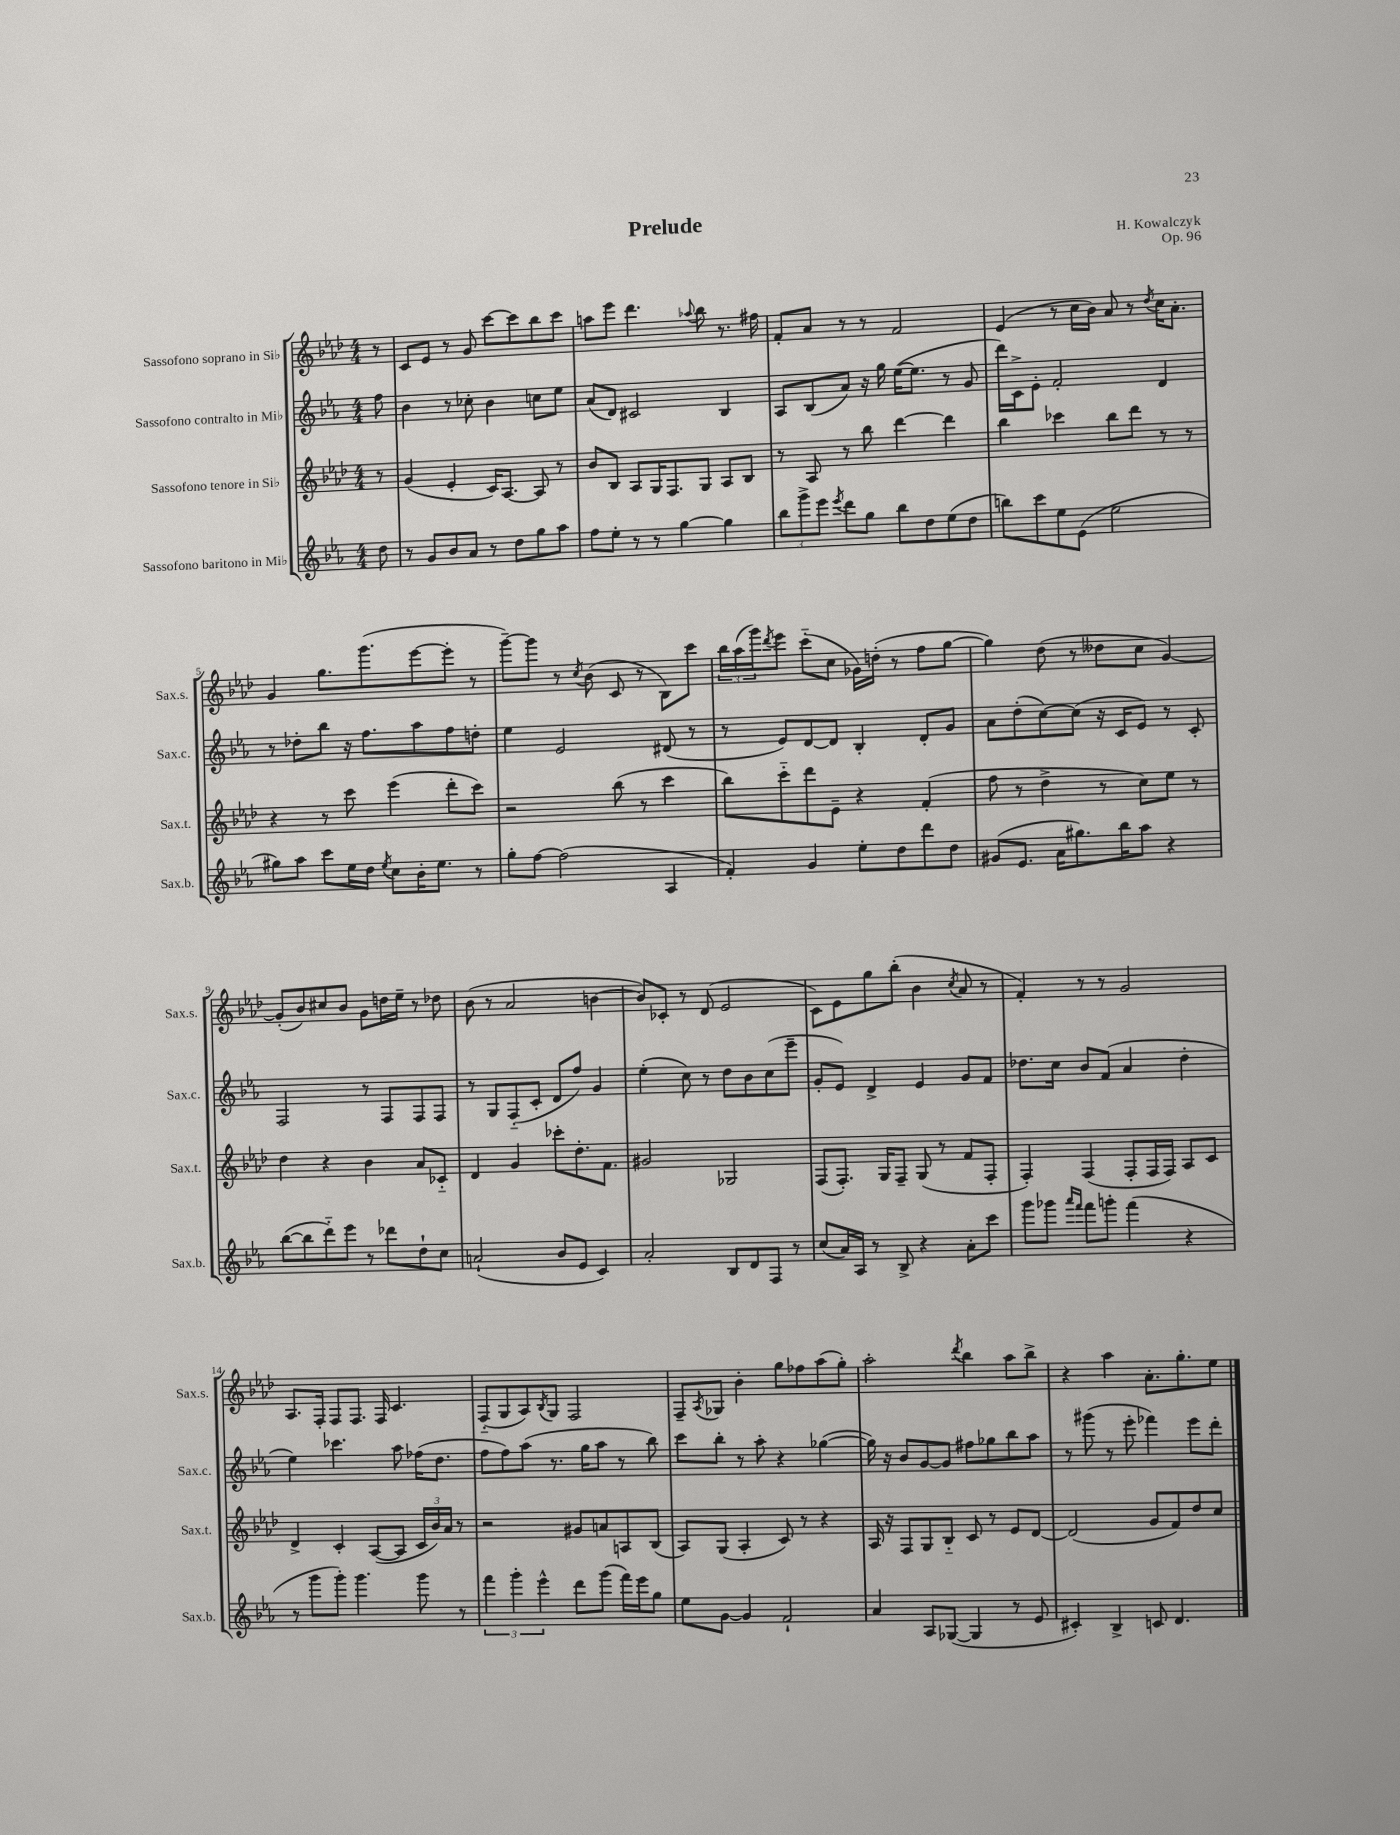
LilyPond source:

\header { title = "Prelude" composer = "H. Kowalczyk" opus = "Op. 96" }
<<
\new StaffGroup <<
\new Staff = "s0" \with { instrumentName = "Sassofono soprano in Sib" shortInstrumentName = "Sax.s." } {
    \clef treble \key aes \major \numericTimeSignature \time 4/4 \partial 8
    r8 |
    c'8 ees'8 r8 g'8 c'''8~ c'''8 bes''8 c'''8 |
    a''8 ees'''8 des'''4. \appoggiatura { aes''8 } bes''8 r8. fis''16 |
    f'8-. aes'8 r8 r8 f'2 |
    ees'4( r8 c''16 bes'16) aes'8 r8 \acciaccatura { des''8 } c''16 aes'8.-. |
    g'4 g''8. g'''8.( ees'''8~ ees'''8-. r8 |
    g'''8~--) g'''8 r8 \acciaccatura { c''8 } bes'8( c'8 r8 bes8) c'''8 |
    \tuplet 3/2 { bes''16 aes''16( g'''16) } \acciaccatura { des'''8 } ees'''8 c'''8-_( c''8 ges'16) d''16-.( r8 f''8 g''8~ |
    g''4) des''8( r8 deses''8 c''8 g'4~) |
    g'8-.( bes'8) cis''8 bes'8 g'8 d''16 ees''16-- r8 des''8 |
    bes'8( r8 aes'2 b'4~ |
    b'8) ces'8-. r8 des'8( ees'2 |
    c'8) ees'8 g''8 bes''8-.( bes'4 \acciaccatura { c''8 } aes'8 r8 |
    f'4-.) r8 r8 g'2 |
    aes8. f16-. f8 f8. f16 c'4. |
    f8-_( g8 aes8) \acciaccatura { bes8 } g8 f2 |
    f8-- \acciaccatura { aes8 } ges8 bes'4-. g''8 fes''8 aes''8( g''8-.) |
    aes''2-. \acciaccatura { des'''8 } bes''4 aes''8 bes''8-> |
    r4 aes''4 aes'8.-. g''8.-. ees''8 \bar "|." |
}
\new Staff = "s1" \with { instrumentName = "Sassofono contralto in Mib" shortInstrumentName = "Sax.c." } {
    \clef treble \key ees \major \numericTimeSignature \time 4/4 \partial 8
    f''8 |
    bes'4 r8 ces''8-. bes'4 c''8 ees''8 |
    aes'8( d'8) cis'2 bes4 |
    aes8 bes8( aes'8) r16 g''16 ees''16~( ees''8. r8 g'8 |
    d'''16) c'16-> ees'8-. f'2-. d'4 |
    r8 des''8-. bes''8 r16 f''8. aes''8 f''8 d''8-. |
    ees''4 ees'2 dis'8( r8 |
    r8 ees'8) d'8~ d'8 bes4-. d'8-. g'8 |
    aes'8 d''8-.( c''8~) c''8( r16 c'16 ees'8) r8 c'8-. |
    f2 r8 f8 f8 f8 |
    r8 g8 f8-_( c'8-. d'8 f''8) g'4 |
    ees''4-.( c''8) r8 d''8 bes'8 c''8( ees'''8-- |
    g'8-. ees'8) d'4-> ees'4 g'8 f'8 |
    des''8. c''16 bes'8 f'8( aes'4 des''4-. |
    ees''4) ces'''4. aes''8 fes''16( d''8. |
    f''8 f''8) aes''8( r8. g''16 aes''8 r8 bes''8) |
    c'''8 bes''8-. r8 aes''8-. r4 ges''4~( |
    ges''16) r16 bes'8 g'8~ g'8 fis''8 ges''8 bes''8 aes''8 |
    r8 gis'''8( r8 ees'''8-. fes'''4) ees'''8 d'''8-. \bar "|." |
}
\new Staff = "s2" \with { instrumentName = "Sassofono tenore in Sib" shortInstrumentName = "Sax.t." } {
    \clef treble \key aes \major \numericTimeSignature \time 4/4 \partial 8
    r8 |
    g'4( ees'4-. c'16) aes8.~ aes8 r8 |
    bes'8 bes8 aes8 g16 f8. g8 aes8 bes8 |
    r8 aes8 r8 bes''8 des'''4~ des'''4 |
    bes''4 ces'''4 bes''8 des'''8 r8 r8 |
    r4 r8 c'''8 ees'''4( des'''8-. c'''8) |
    r2 bes''8( r8 c'''4 |
    bes''8) c'''8-_ des'''8 ees'8-- r4 f'4-.( |
    f''8 r8 des''4-> r8 c''8) ees''8 r8 |
    des''4 r4 bes'4 aes'8 ces'8-_ |
    des'4 g'4 ces'''8-. des''8.-. f'8. |
    gis'2 ges2 |
    f8( f8.-.) g16 f8-- g8( r8 f'8 f8-. |
    f4-.) f4( f8-. f16 f16) aes8 c'8 |
    des'4-> c'4-. aes8~( aes8 \tuplet 3/2 { c'16 bes'16) aes'16 } r8 |
    r2 gis'8 a'8 a8 bes8( |
    aes8) g8( aes4-. c'8) r8 r4 |
    aes16 r16 f8 g8 bes8-_ c'8 r8 ees'8 des'8~ |
    des'2( g'8 f'8) des''8 c''8 \bar "|." |
}
\new Staff = "s3" \with { instrumentName = "Sassofono baritono in Mib" shortInstrumentName = "Sax.b." } {
    \clef treble \key ees \major \numericTimeSignature \time 4/4 \partial 8
    d''8 |
    r8 g'8 bes'8 aes'8 r8 d''8 g''8 aes''8 |
    f''8 ees''8-. r8 r8 g''4~ g''4 |
    \tuplet 3/2 { bes''8 g'''8-> ees'''8 } \acciaccatura { ees'''8 } d'''8 g''8 bes''8 d''8 ees''8( d''8 |
    b''8) c'''8 ees''8 ees'8( ees''2 |
    gis''8) aes''8 c'''8 ees''16 d''16 \acciaccatura { ees''8 } c''8 bes'16-. ees''8. r8 |
    g''8-. f''8~ f''2( aes4 |
    f'4-.) g'4 ees''8-. d''8 d'''8 d''8 |
    gis'8( ees'8. aes'16 gis''8.) bes''16 aes''8 r4 |
    bes''8~( bes''8 d'''8-_) ees'''8 r8 des'''8 d''8-! c''8 |
    a'2-!( bes'8 ees'8 c'4) |
    aes'2-. bes8 d'8 f8 r8 |
    c''8( aes'16) aes16 r8 bes8-> r4 aes'8-. c'''8 |
    g'''8 ges'''8 \grace { aes'''16 f'''16 } f'''8 g'''8-. f'''4( r4 |
    r8 g'''8 g'''8-.) g'''4. g'''8 r8 |
    \tuplet 3/2 { f'''4 g'''4-. ees'''4-^ } d'''8 g'''8( f'''16) ees'''16 g''8 |
    ees''8 g'8~ g'4 f'2-! |
    aes'4 aes8 ges8~( ges4 r8 ees'8 |
    cis'4-.) bes4-> c'8 d'4. \bar "|." |
}
>>
>>
